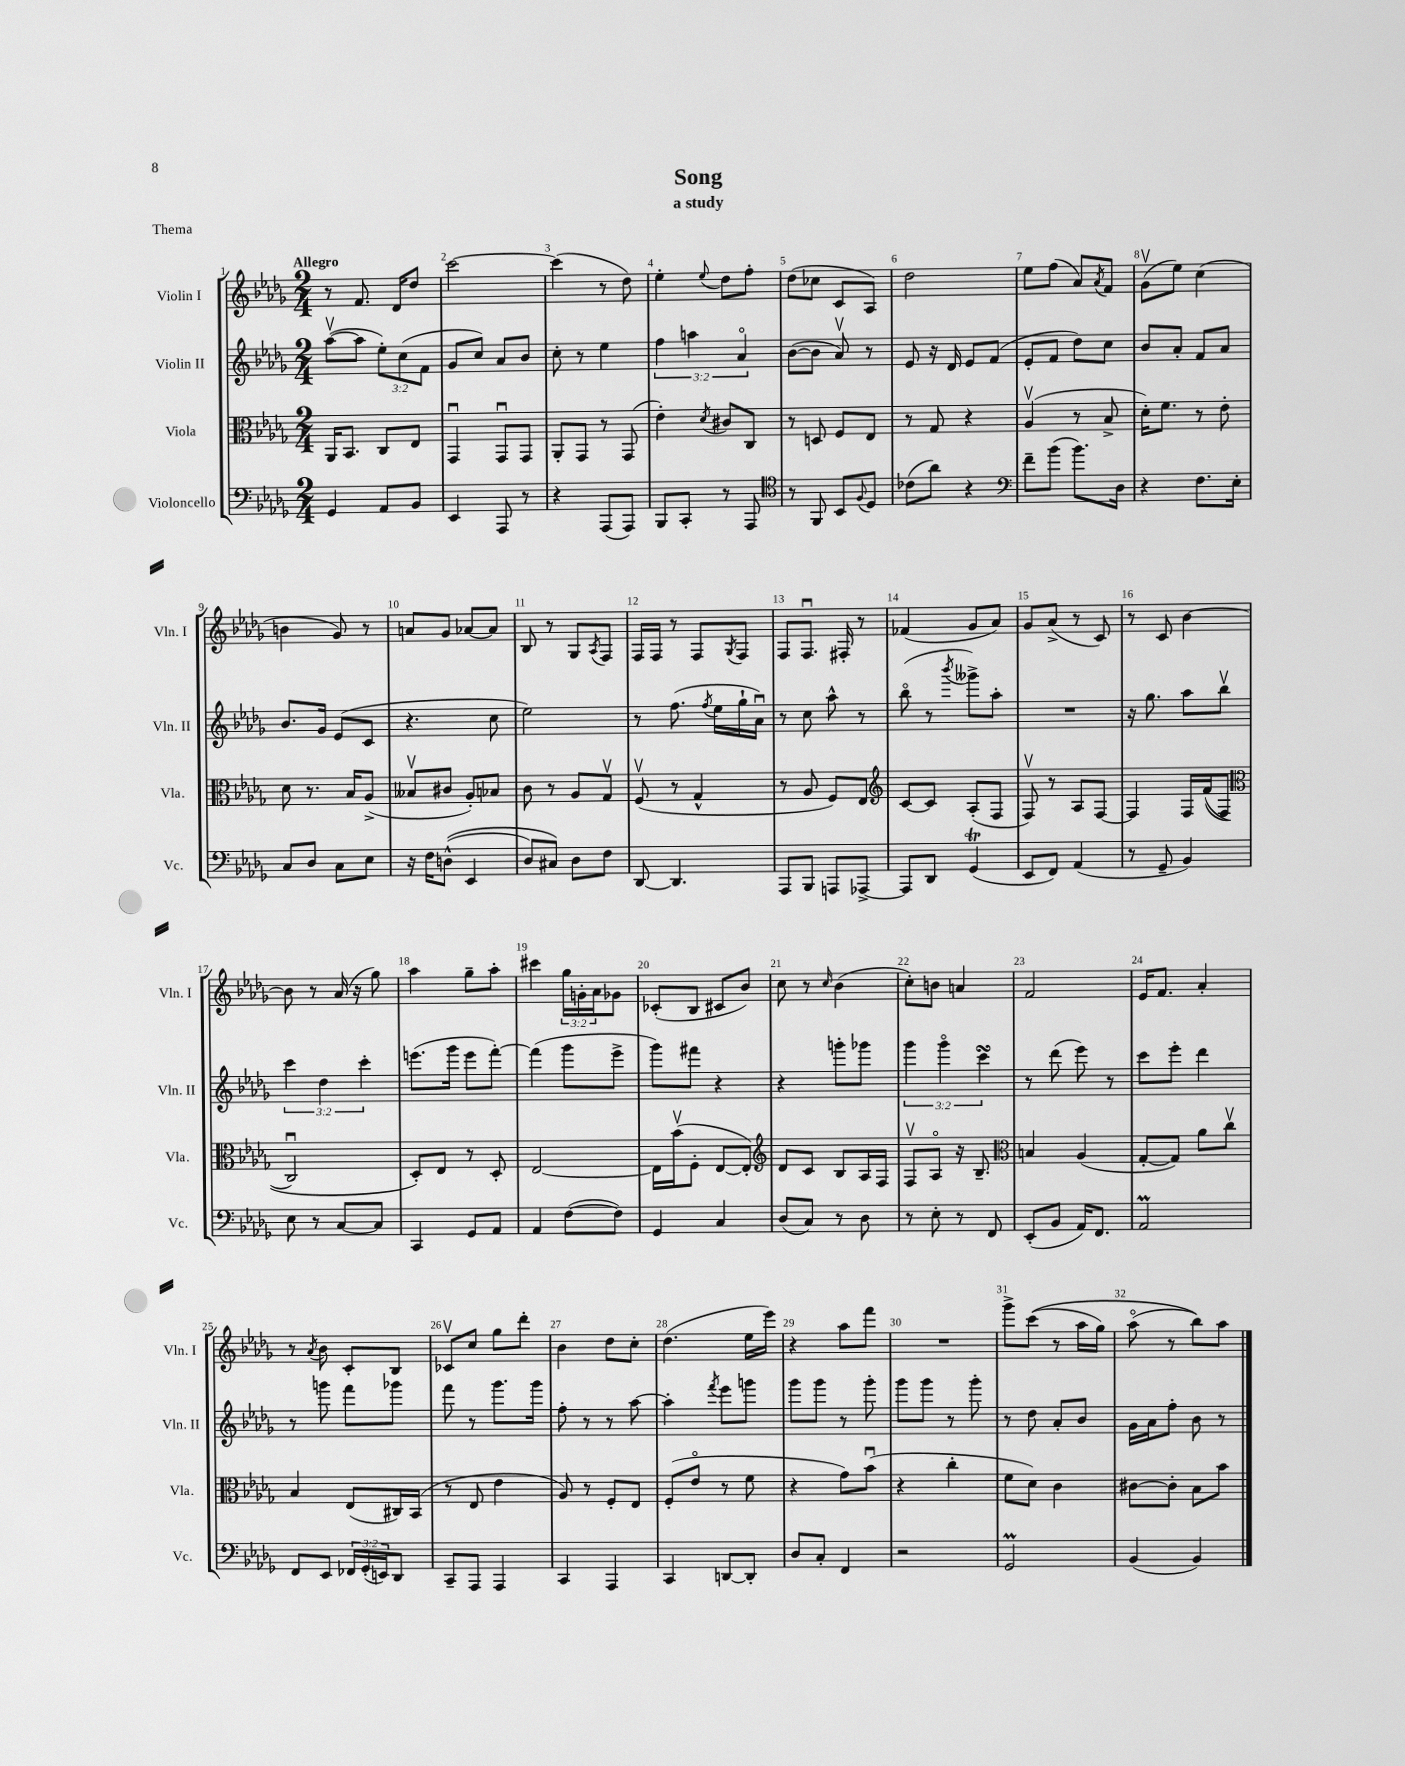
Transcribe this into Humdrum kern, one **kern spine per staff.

**kern	**kern	**kern	**kern
*staff4	*staff3	*staff2	*staff1
*clefF4	*clefC3	*clefG2	*clefG2
*k[b-e-a-d-g-]	*k[b-e-a-d-g-]	*k[b-e-a-d-g-]	*k[b-e-a-d-g-]
*M2/4	*M2/4	*M2/4	*M2/4
4GG-/	16AA-/LK	([8aa-v\L	8r
.	8.BB-/J	.	.
.	.	8aa-\]J	8.f/
8AA-/L	8C/L	12ee-'\L)	.
.	.	.	16d-/LK
.	.	(12cc\	.
8BB-/J	8E-/J	.	8dd-/J
.	.	12f\J	.
=	=	=	=
4EE-/	4GG-u/	8g-/L	[2ccc\
.	.	8cc/J)	.
8AAA-/	8GG-u/L	8a-/L	.
8r	8GG-/J	8b-/J	.
=	=	=	=
4r	8AA-'/L	8cc'\	(4ccc\]
.	8GG-/J	8r	.
(8AAA-/L	8r	4ee-\	8r
8AAA-/J)	(8GG-/	.	8dd-\)
=	=	=	=
8BBB-/L	4e-'\)	6ff\	4ee-'\
8CC'/J	.	.	.
.	.	6aa\	.
.	8qd-/	.	8qqee-/
8r	8c#/L	.	8dd-\L
.	.	6a-o/	.
8AAA-/	8C/J	.	8ff'\J
=	=	=	=
*clefC4	*	*	*
8r	8r	([8b-\L	(8dd-\L
8FF/	8D/	8b-\]J	8cc-\J
8BB-/L	8F/L	8a-v/)	8c/L
8qqF/	.	.	.
8D-/J	8E-/J	8r	8A-/J)
=	=	=	=
(8c-\L	8r	8e-/	2dd-\
8a-\J)	8G-/	16r	.
.	.	16d-/	.
4r	4r	8e-/L	.
.	.	(8f/J	.
=	=	=	=
*clefF4	*	*	*
8f~\L	(4A-v/	8e-'/L	8ee-\L
(8b-\J	.	8f/J	(8ff\J
8.b-\L)	8r	8dd-\L)	8a-/L)
.	.	.	8qa-/
.	8B-^/	8cc\J	8f/J
16D-\Jk	.	.	.
=	=	=	=
4r	16d-'\LK)	8b-/L	(8g-v\L
.	8.f\J	.	.
.	.	8a-'/J	8ee-\J)
8.F\L	8r	8f/L	(4cc\
.	8e-'\	8a-/J	.
16E-'\Jk	.	.	.
=	=	=	=
8C/L	8d-\	8.b-/L	4b\
8D-/J	8.r	.	.
.	.	16g-/Jk	.
8C\L	.	(8e-/L	8g-/)
.	16B-/LK	.	.
8E-\J	(8A-^/J	8c/J	8r
=	=	=	=
16r	8B--v/L	4.r	8a/L
16F\LK	.	.	.
&((8D^^\J	8c#/J	.	8g-/J
4EE-/	8A-'/L)	.	[8a-/L
.	8B-/J	8cc\	8a-/]J
=	=	=	=
8D-/L)	8c\	2ee-\)	8B-/
8C#/J&)	8r	.	8r
8D-\L	8A-/L	.	8G-/L
.	.	.	8qA-/
8F\J	8G-v/J	.	8F/J
=	=	=	=
[8DD-/	(8Fv/	8r	16F/LL
.	.	.	16F/JJ
4.DD-/]	8r	(8.ff\	8r
.	4G-^^/	.	8F/L
.	.	8qff/	.
.	.	16ee-\LL	.
.	.	.	8qG-/
.	.	16gg-`\	8F/J
.	.	16a-u\JJ)	.
=	=	=	=
8AAA-/L	8r	8r	8F/L
8BBB-/J	8A-/	8cc\	8.Fu/J
8AAA/L	8F/L)	8aa-^^\	.
.	.	.	16F#'/
[8AAA-^/J	8E-/J	8r	8r
=	=	=	=
*	*clefG2	*	*
8AAA-/]L	[8c/L	(8bb-o\	(4f-/
8DD-/J	8c/]J	8r	.
.	.	8qbbb-/	.
(4GG-/	(8A-'/L	8ggg--^\L)	8g-/L
.	8F/J	8aa-'\J	8a-/J)
=	=	=	=
8EE-/L	8Fv/)	2r	8g-/L
8FF/J)	8r	.	(8a-^/J
(4AA-/	8A-/L	.	8r
.	[8F/J	.	8c/)
=	=	=	=
8r	4F/]	16r	8r
.	.	8.gg-\	.
8GG-~/	.	.	8c/
4BB-/)	16F/LL	8aa-\L	[4b-\
.	&((16f/J	.	.
.	8F/J	8bb-v\J	.
=	=	=	=
*	*clefC3	*	*
8E-\	2Cu/)	6ccc\	8b-\]
8r	.	.	8r
.	.	6dd-\	.
[8C/L	.	.	(16a-/
.	.	.	16r
.	.	6ccc'\	.
8C/]J	.	.	8gg-\)
=	=	=	=
4CC/	8D-'/L&)	(8.eee\L	4aa-\
.	8E-/J	.	.
.	.	16ggg-\Jk	.
8GG-/L	8r	8eee\L	8gg-~\L
8AA-/J	8D-'/	[8fff'\J)	8aa-'\J
=	=	=	=
4AA-/	[2E-/	(4fff\]	4ccc#\
([8F\L	.	8ggg-\L	24gg-\LL
.	.	.	24g'\
.	.	.	24a-\J
8F\]J)	.	8eee-^\J	8g-\J
=	=	=	=
4GG-/	16E-\]LL	8ggg-\L)	(8c-'/L
.	(16b-v\J	.	.
.	8F'\J	8fff#\J	8B-/J
4C/	[8E-/L	4r	8c#/L
.	8E-'/]J)	.	8b-/J)
=	=	=	=
*	*clefG2	*	*
(8D-/L	8d-/L	4r	8cc\
8C/J)	8c/J	.	8r
.	.	.	16qqcc/
8r	8B-/L	8ggg'\L	(4b-\
8D-\	16A-/L	8ggg-\J	.
.	16F/JJ	.	.
=	=	=	=
8r	8Fv/L	6ggg-\	8cc'\L)
8E-'\	8A-o/J	.	8b\J
.	.	6ggg-o\	.
8r	16r	.	4a/
.	8.B-~/	.	.
.	.	6ccc\	.
8FF/	.	.	.
=	=	=	=
*	*clefC3	*	*
(8EE-'/L	4B/	8r	2f/
8BB-/J	.	(8ddd-\	.
16AA-/LK)	(4A-/	8eee-\)	.
8.FF/J	.	.	.
.	.	8r	.
=	=	=	=
2AA-/	[8G-'/L	8ccc\L	16e-/LK
.	.	.	8.f/J
.	8G-/]J)	8eee-'\J	.
.	8a-\L	4ddd-\	4a-'/
.	8ccv\J	.	.
=	=	=	=
8FF/L	4B-/	8r	8r
.	.	.	8qa-/
8EE-/J	.	8ggg\	8b-\
24FF-/LL	(8E-/L	8fff\L	8c'/L
(24GG-'/	.	.	.
24EE/J)	.	.	.
8DD-/J	16C#/L)	8ggg-\J	8B-/J
.	(16BB-/JJ	.	.
=	=	=	=
8CC~/L	8r	8fff\	8c-v/L
8AAA-/J	8E-/	8r	8cc/J
4AAA-/	4e-\	8.ggg-\L	8gg-\L
.	.	.	8ddd-'\J
.	.	16ggg-\Jk	.
=	=	=	=
4CC/	8A-/)	8ff'\	4b-\
.	8r	8r	.
4AAA-/	8F'/L	8r	8dd-\L
.	8E-/J	[8aa-\	8cc'\J
=	=	=	=
4CC/	(8F'/L	4aa-'\]	(4.dd-\
.	8e-o/J	.	.
.	.	8qfff/	.
[8DD/L	8r	8eee-\L	.
8DD'/]J	8f\	8ggg\J	16ee-\LL
.	.	.	16eee-\JJ)
=	=	=	=
8D-/L	4r	8ggg-\L	4r
8C'/J	.	8ggg-\J	.
4FF/	8g-\L)	8r	8aa-\L
.	(8b-u\J	8ggg-'\	8fff\J
=	=	=	=
2r	4r	8ggg-\L	2r
.	.	8ggg-\J	.
.	4cc'\	8r	.
.	.	8ggg-'\	.
=	=	=	=
2GG-/	8f\L	8r	8ggg-^\L
.	8d-\J)	8dd-\	&((8ccc\J
.	4c\	8a-'/L	8r
.	.	8b-/J	16aa-\LL
.	.	.	16gg-\JJ)
=	=	=	=
(4BB-/	[8c#\L	16g-\LL	(8aa-o\
.	.	16a-\J	.
.	8c#'\]J	8ff'\J	8r
4BB-/)	8B-\L	8b-\	8bb-\L)&)
.	8b-\J	8r	8aa-\J
==	==	==	==
*-	*-	*-	*-
